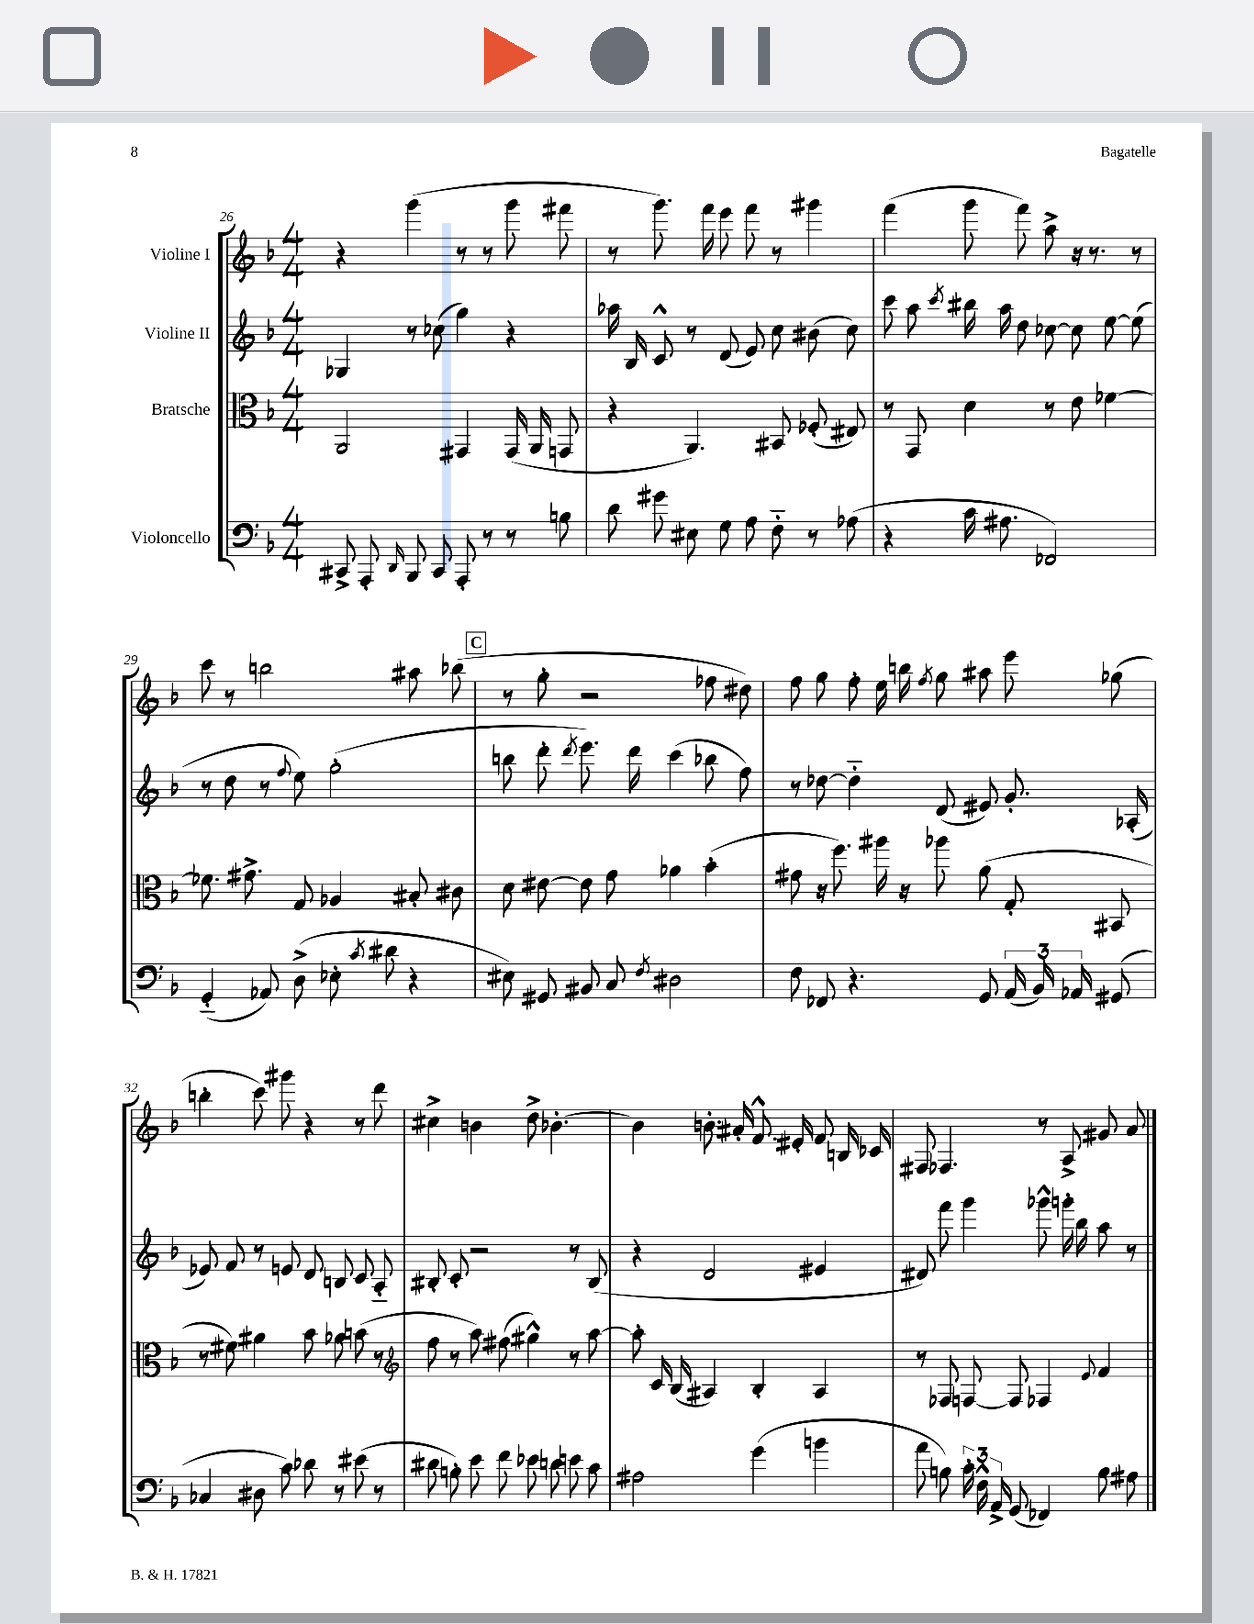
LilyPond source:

<<
\new StaffGroup <<
\new Staff = "s0" \with { instrumentName = "Violine I" } {
    \clef treble \key f \major \numericTimeSignature \time 4/4
    \autoBeamOff r4 g'''4( r8 r8 g'''8 fis'''8 |
    r8 g'''8.) f'''16 e'''8 f'''8 r8 gis'''4 |
    f'''4( g'''8 f'''8) a''8-> r16 r8. r8 |
    c'''8 r8 b''2 ais''8 bes''8( |
    \mark \markup { \box "C" } r8 g''8-. r2 fes''8 dis''8) |
    f''8 g''8 f''8-. e''16 b''16 \acciaccatura { f''8 } g''8 ais''8 e'''8 ges''8( |
    b''4-. c'''8) gis'''8 r4 r8 d'''8 |
    cis''4-> b'4 d''8-> bes'4.~-. |
    bes'4 b'8.-. ais'16-. f'8.-^ eis'16-. f'8 b16 ces'16 |
    fis8 fes4. r8 a8-> gis'8 a'8 \bar "|." |
}
\new Staff = "s1" \with { instrumentName = "Violine II" } {
    \clef treble \key f \major \numericTimeSignature \time 4/4
    \autoBeamOff ges4 r8 ces''8( g''4) r4 |
    aes''16 bes16 c'8-^ r8 d'8( e'8) c''8 bis'8( c''8) |
    c'''8 a''8 \acciaccatura { c'''8 } bis''16 a''16 d''8 ces''8~ ces''8 e''8~ e''8( |
    r8 d''8 r8 \appoggiatura { f''8 } e''8) g''2-.( |
    \mark \markup { \box "C" } b''8 d'''8-. \acciaccatura { d'''8 } e'''8.) d'''16 c'''4( bes''8 f''8) |
    r8 des''8~ des''4-_ d'8( eis'8) g'8.-. aes16-.( |
    ees'8) f'8 r8 e'8 d'8 b8 c'8 a8-_ |
    bis8-. c'8-. r2 r8 bis8( |
    r4 d'2 eis'4 |
    dis'8) f'''8 g'''4 ges'''8-^ g'''16-. bes''16 a''8 r8 \bar "|." |
}
\new Staff = "s2" \with { instrumentName = "Bratsche" } {
    \clef alto \key f \major \numericTimeSignature \time 4/4
    \autoBeamOff a,2 gis,4 gis,16( a,16 g,8 |
    r4 a,4.) bis,8 fes8-.( eis8) |
    r8 g,8 d'4 r8 e'8 fes'4~ |
    fes'8. gis'8.-> g8 aes4 bis8-. cis'8 |
    \mark \markup { \box "C" } d'8 eis'8~ eis'8 g'8 aes'4 bes'4-.( |
    gis'8 r16 f''8.) ais''16 r16 aes''8 a'8( g8-. bis,8 |
    r8 fis'8) ais'4 bes'8 aes'8 b'8( r8 |
    \clef treble f''8 r8 a''8) fis''8( gis''4-^) r8 a''8~ |
    a''8-. c'16 bes16( ais4) bes4-. ais4 |
    r8 fes8 f8~ f8 fes4 \appoggiatura { e'8 } f'4 \bar "|." |
}
\new Staff = "s3" \with { instrumentName = "Violoncello" } {
    \clef bass \key f \major \numericTimeSignature \time 4/4
    \autoBeamOff cis,8-> a,,8-. \grace { d,16 } bes,,8 cis,8 a,,8-. r8 r8 b8 |
    d'8 gis'8 eis8 g8 a8 f8-_ r8 aes8( |
    r4 c'16 ais8. fes,2) |
    g,4-_( aes,8) d8->( ees8-. \acciaccatura { c'8 } dis'8 r4 |
    \mark \markup { \box "C" } eis8) gis,8 bis,8 c8 \acciaccatura { f8 } dis2 |
    f8 fes,8 r4. g,8 \tuplet 3/2 { a,16( bes,16) aes,16 } gis,8( |
    ces4 dis8 c'8) des'8 r8 eis'8( r8 |
    dis'8 b8-.) e'8 f'8 ees'8 d'8 e'8 c'8 |
    ais2 g'4( b'4 |
    a'8 b8) \tuplet 3/2 { c'16-. f16-^ a,16-> } g,8( fes,4) b8 ais8 \bar "|." |
}
>>
>>
\layout { \context { \Score currentBarNumber = #26 } }
